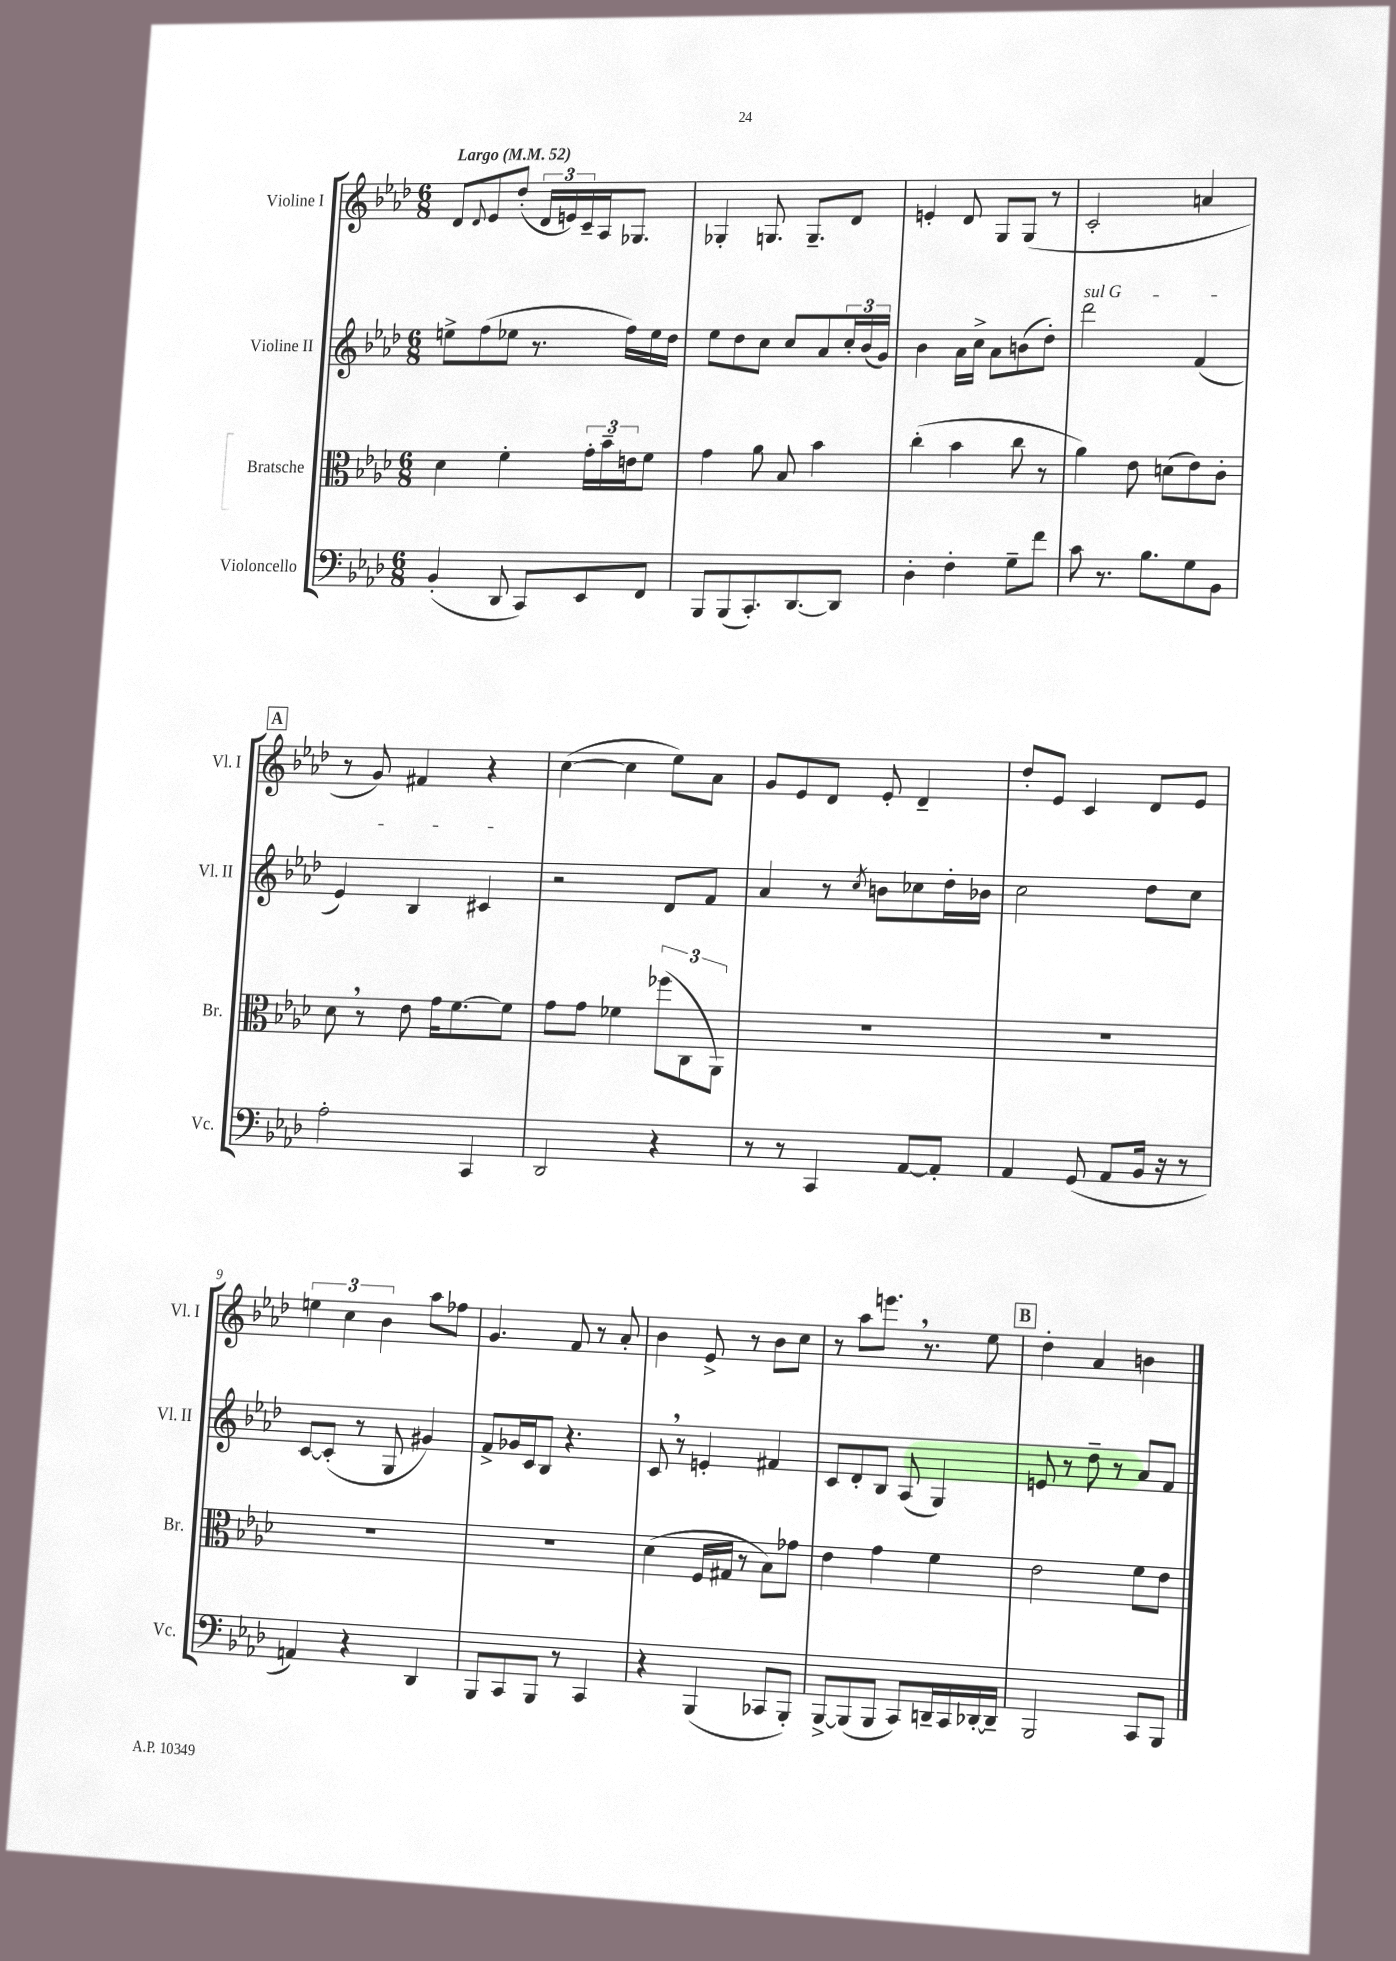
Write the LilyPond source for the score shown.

<<
\new StaffGroup <<
\new Staff = "s0" \with { instrumentName = "Violine I" shortInstrumentName = "Vl. I" } {
    \clef treble \key aes \major \numericTimeSignature \time 6/8 \tempo "Largo" 4 = 52
    des'8 \appoggiatura { des'8 } ees'8 des''8-.( \tuplet 3/2 { des'16 e'16) c'16-- } aes16 ges8. |
    ges4-. g8. g8.-- des'8 |
    e'4-. des'8 g8 g8( r8 |
    c'2-. a'4 |
    \mark \markup { \box "A" } r8 g'8) fis'4 r4 |
    c''4~( c''4 ees''8) aes'8 |
    g'8 ees'8 des'8 ees'8-. des'4-- |
    des''8-. ees'8 c'4 des'8 ees'8 |
    \tuplet 3/2 { e''4 c''4 bes'4 } aes''8 fes''8 |
    g'4. f'8 r8 aes'8-. |
    bes'4 ees'8-> r8 bes'8 c''8 |
    r8 aes''8 e'''8. \breathe r8. ees''8 |
    \mark \markup { \box "B" } des''4-. aes'4 b'4 \bar "|." |
}
\new Staff = "s1" \with { instrumentName = "Violine II" shortInstrumentName = "Vl. II" } {
    \clef treble \key aes \major \numericTimeSignature \time 6/8
    e''8-> f''8( ees''8 r8. f''16) ees''16 des''16 |
    ees''8 des''8 c''8 c''8 aes'8 \tuplet 3/2 { c''16-. bes'16( g'16) } |
    bes'4 aes'16 c''16-> aes'8 b'8( des''8-.) |
    \once \override TextSpanner.bound-details.left.text = \markup { \italic "sul G" } des'''2\startTextSpan f'4( |
    \mark \markup { \box "A" } ees'4) bes4 cis'4\stopTextSpan |
    r2 des'8 f'8 |
    aes'4 r8 \acciaccatura { c''8 } b'8 ces''8 des''16-. bes'16 |
    c''2 des''8 c''8 |
    c'8~ c'8-.( r8 g8 gis'4) |
    f'8-> ges'16 c'16 bes8 r4. |
    c'8 \breathe r8 e'4-. fis'4 |
    c'8 des'8-. bes8 aes8( g4) |
    \mark \markup { \box "B" } e'8 r8 des''8-- r8 aes'8 f'8 \bar "|." |
}
\new Staff = "s2" \with { instrumentName = "Bratsche" shortInstrumentName = "Br." } {
    \clef alto \key aes \major \numericTimeSignature \time 6/8
    des'4 f'4-. \tuplet 3/2 { g'16-. bes'16-- e'16 } f'8 |
    g'4 aes'8 bes8 bes'4 |
    c''4-.( bes'4 c''8 r8 |
    aes'4) ees'8 d'8( ees'8) c'8-. |
    \mark \markup { \box "A" } des'8 \breathe r8 ees'8 g'16 f'8.~ f'8 |
    g'8 g'8 fes'4 \tuplet 3/2 { fes''8( c8 aes,8) } |
    R2. |
    R2. |
    R2. |
    R2. |
    des'4( f16 gis16 r8 bes8) ges'8 |
    ees'4 g'4 f'4 |
    \mark \markup { \box "B" } ees'2 f'8 ees'8 \bar "|." |
}
\new Staff = "s3" \with { instrumentName = "Violoncello" shortInstrumentName = "Vc." } {
    \clef bass \key aes \major \numericTimeSignature \time 6/8
    bes,4-.( des,8 c,8) ees,8 f,8 |
    bes,,8 bes,,8( c,8.-.) des,8.~ des,8 |
    des4-. f4-. g8-- f'8 |
    c'8 r8. bes8. g8 bes,8 |
    \mark \markup { \box "A" } aes2-. c,4 |
    des,2 r4 |
    r8 r8 c,4 aes,8~ aes,8-. |
    aes,4 g,8( aes,8 bes,16 r16 r8 |
    a,4) r4 des,4 |
    bes,,8 c,8 bes,,8 r8 c,4 |
    r4 bes,,4( ces,8 bes,,8-.) |
    bes,,8~-> bes,,8( bes,,8 c,8) d,16-- c,16 des,16~-. des,16-- |
    \mark \markup { \box "B" } bes,,2 c,8 bes,,8 \bar "|." |
}
>>
>>
